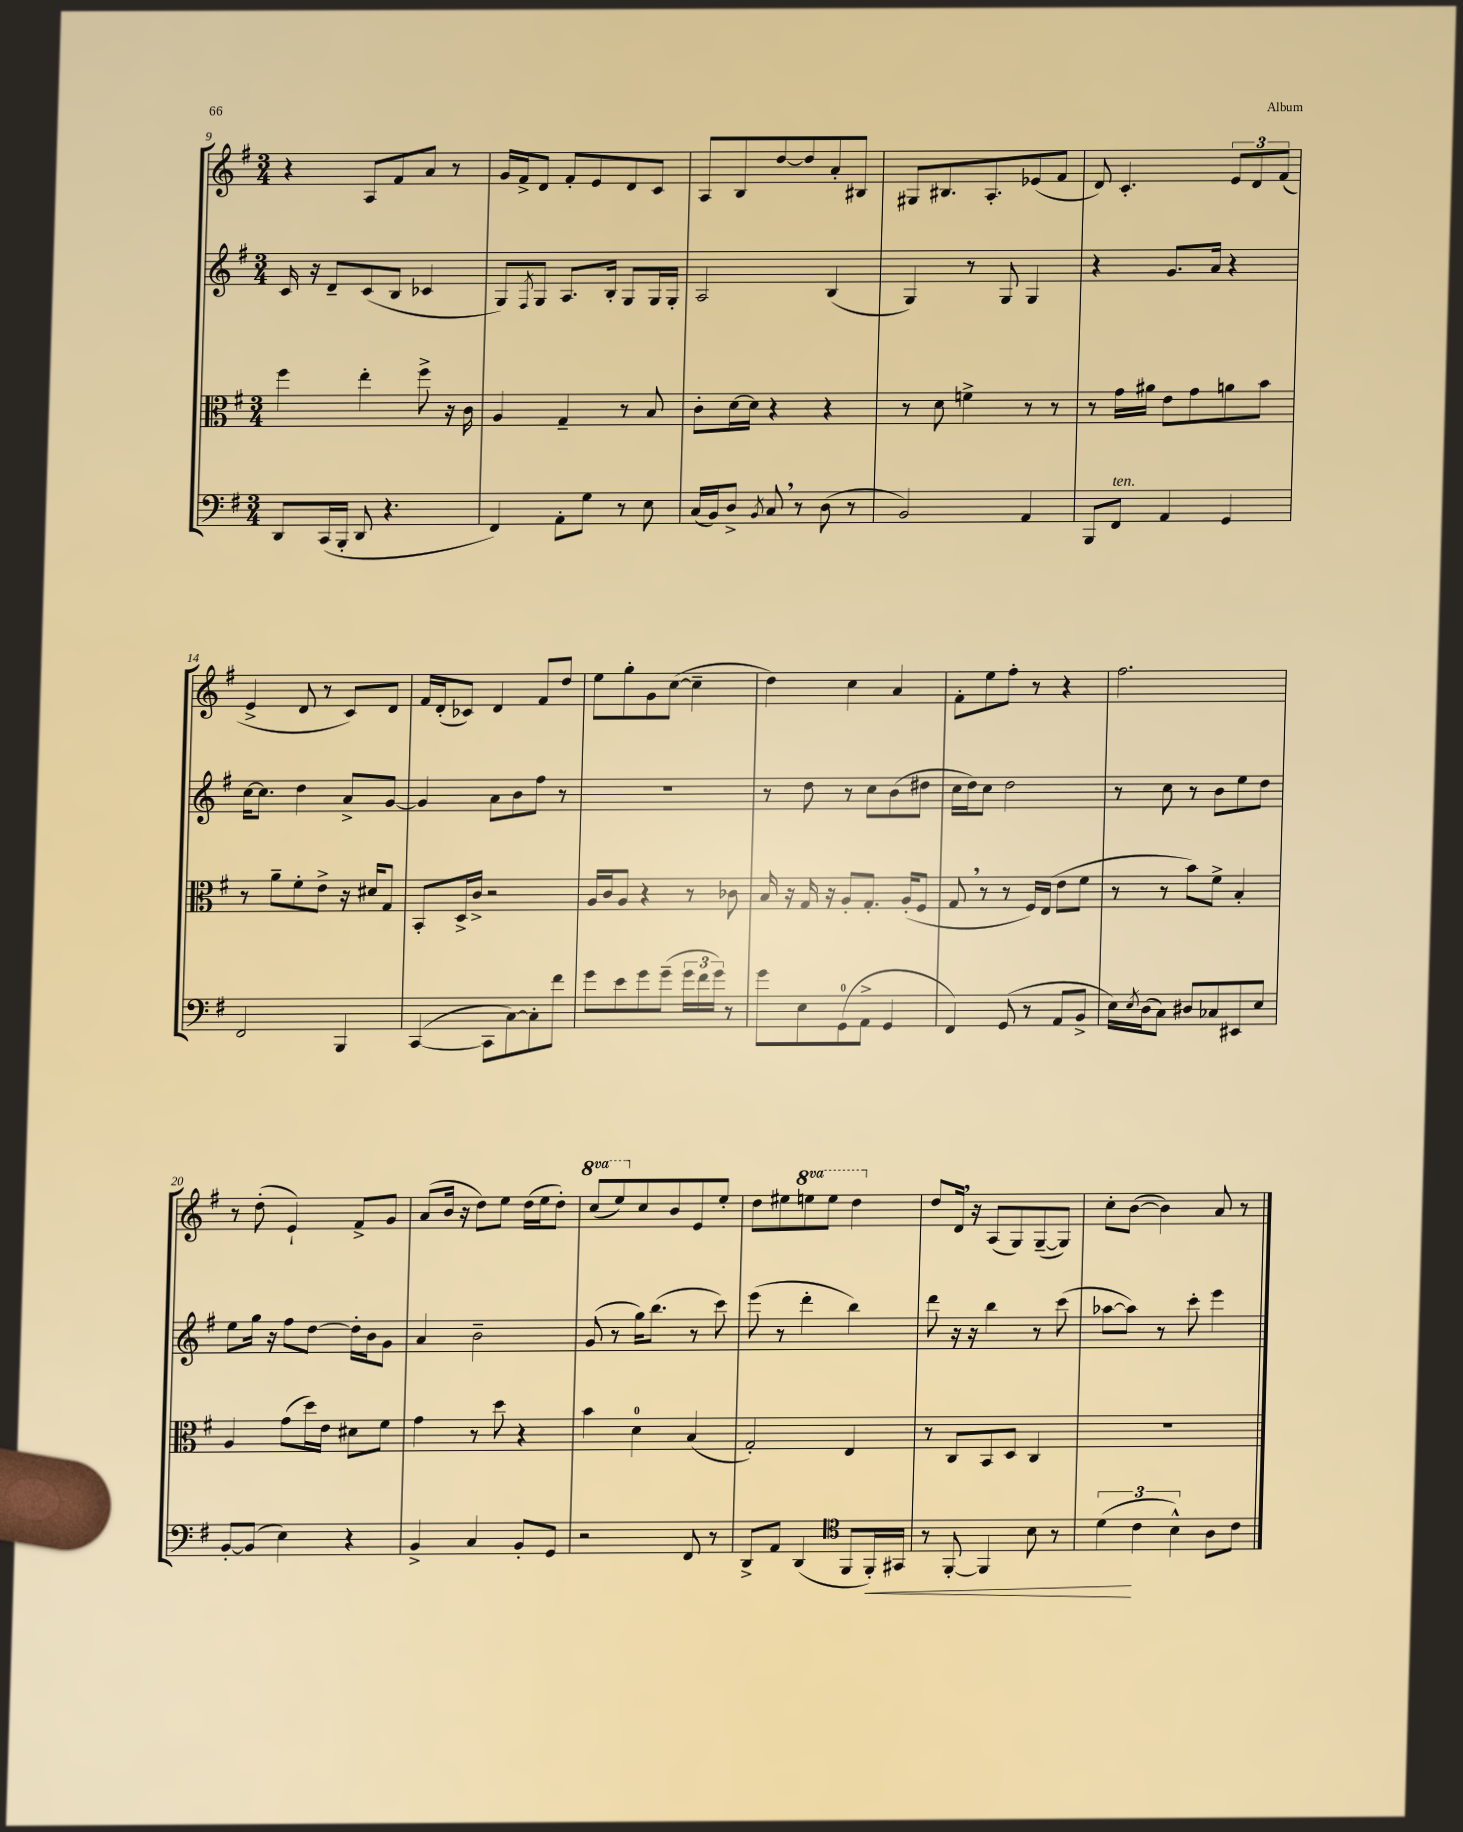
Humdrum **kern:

**kern	**dynam	**kern	**kern	**kern
*part4	*part4	*part3	*part2	*part1
*staff4	*staff4	*staff3	*staff2	*staff1
*clefF4	*	*clefC3	*clefG2	*clefG2
*k[f#]	*	*k[f#]	*k[f#]	*k[f#]
*M3/4	*	*M3/4	*M3/4	*M3/4
=9	=9	=9	=9	=9
8DD/L	.	4ff#\	16c/	4r
.	.	.	16r	.
(16CC/L	.	.	8d~/L	.
16BBB'/JJ	.	.	.	.
8DD/	.	4ee'\	(8c/	8A/L
4.r	.	.	8B/J	8f#/
.	.	8ff#^\	4c-X/	8a/J
.	.	16r	.	8r
.	.	16c\	.	.
=10	=10	=10	=10	=10
4FF#/)	.	4A/	8G/L)	16g/LL
.	.	.	.	16f#^/J
.	.	.	8qF#/	.
.	.	.	8G/J	8d/J
8AA'\L	.	4G~/	8.A/L	8f#'/L
8G\J	.	.	.	8e/
.	.	.	16B'/Jk	.
8r	.	8r	8G/L	8d/
8E\	.	8B/	16G/L	8c/J
.	.	.	16G'/JJ	.
=11	=11	=11	=11	=11
(16C/LL	.	8c'\L	2A/	8A/L
16BB/J)	.	.	.	.
8D^/J	.	[16d\L	.	8B/
.	.	16d\JJ]	.	.
8qBB/	.	.	.	.
8C,/	.	4r	.	[8dd/
8r	.	.	.	8dd/]
(8D\	.	4r	(4B/	8a'/
8r	.	.	.	8B#X/J
=12	=12	=12	=12	=12
2BB/)	.	8r	4G/)	8G#X/L
.	.	8d\	.	8.B#X/
.	.	4fn^\	8r	.
.	.	.	.	8.A'/
.	.	.	8G/	.
4AA/	.	8r	4G/	(8e-X/
.	.	8r	.	8f#/J
=13	=13	=13	=13	=13
8BBB/L	.	8r	4r	8d/)
!LO:TX:a:i:t=ten.	!	!	!	!
8FF#/J	.	16g\LL	.	4.c'/
.	.	16a#X\JJ	.	.
4AA/	.	8e\L	8.g/L	.
.	.	8g\	.	.
.	.	.	16a/Jk	.
4GG/	.	8an\	4r	12e/L
.	.	.	.	12d/
.	.	8b\J	.	.
.	.	.	.	(12f#/J
!!LO:LB:g=z
=14	=14	=14	=14	=14
2FF#/	.	8r	[16cc\KL	4e^/
.	.	.	8.cc\J]	.
.	.	8a~\L	.	.
.	.	8f#'\	4dd\	8d/
.	.	8e^\J	.	8r
4BBB/	.	16r	8a^/L	8c/L)
.	.	16d#X/KL	.	.
.	.	8G/J	[8g/J	8d/J
=15	=15	=15	=15	=15
([4CC/	.	8BB'/L	4g/]	16f#/LL
.	.	.	.	(16d'/J
.	.	16D^/L	.	8c-X/J)
.	.	16c^/JJ	.	.
8CC\L]	.	2r	8a\L	4d/
[8C\)	.	.	8b\	.
8C'\]	.	.	8ff#\J	8f#/L
8f#\J	.	.	8r	8dd/J
=16	=16	=16	=16	=16
8g\L	.	16A/LL	2.r	8ee\L
.	.	16c/J	.	.
8e\	.	8A/J	.	8gg'\
8g\	.	4r	.	8g\
(8g~\J	.	.	.	([8cc\J
24g\LL	.	8r	.	4cc~\]
24f#\	.	.	.	.
24g\JJ)	.	.	.	.
8r	.	8c-X\	.	.
=17	=17	=17	=17	=17
8g\L	.	16B/	8r	4dd\)
.	.	16r	.	.
8E\	.	16G/	8dd\	.
.	.	16r	.	.
(8GG\	.	8A'/L	8r	4cc\
8AA^\J	.	8.G'/J	8cc\L	.
4GG/	.	.	(8b\	4a/
.	.	(16A'/KL	.	.
.	.	8F#/J	8dd#X\J	.
=18	=18	=18	=18	=18
4FF#/)	.	8G,/	16cc\LL	8f#'\L
.	.	.	16dd\J)	.
.	.	8r	8cc\J	8ee\
(8GG/	.	8r	2dd\	8ff#'\J
8r	.	16F#/LL)	.	8r
.	.	(16E/JJ	.	.
8AA/L	.	8e\L	.	4r
8BB^/J	.	8f#\J	.	.
=19	=19	=19	=19	=19
16E\LL)	.	8r	8r	2.ff#\
8qE/	.	.	.	.
(16D\J	.	.	.	.
8C\J)	.	8r	8cc\	.
8D#X/L	.	8b\L)	8r	.
8C-X/	.	8f#^\J	8b\L	.
8EE#X/	.	4B'/	8ee\	.
8E/J	.	.	8dd\J	.
!!LO:LB:g=z
=20	=20	=20	=20	=20
[8BB'/L	.	4A/	8ee\L	8r
(8BB/J]	.	.	16gg\Jk	(8dd'\
.	.	.	16r	.
4E\)	.	(8g\L	8ff#\L	4e`/)
.	.	16dd\L)	[8dd\J	.
.	.	16e\JJ	.	.
4r	.	8d#X\L	16dd'\LL]	8f#^/L
.	.	.	16b\J	.
.	.	8f#\J	8g\J	8g/J
=21	=21	=21	=21	=21
4BB^/	.	4g\	4a/	(8a/L
.	.	.	.	16b/Jk
.	.	.	.	16r
4C/	.	8r	2b~\	8dd\L)
.	.	8dd\	.	8ee\J
8BB'/L	.	4r	.	(16dd\LL
.	.	.	.	16ee\J
8GG/J	.	.	.	8dd'\J)
=22	=22	=22	=22	=22
*	*	*	*	*8va
2r	.	4b\	(8g/	(8ccc/L
.	.	.	8r	8eee/)
*	*	*	*	*X8va
.	.	4d\	16gg\KL)	8cc/
.	.	.	(8.bb\J	.
.	.	.	.	8b/
8FF#/	.	(4B/	8r	8e/
8r	.	.	8ccc\)	8ee'/J
=23	=23	=23	=23	=23
8DD^/L	.	2G'/)	(8eee\	8dd\L
8AA/J	.	.	8r	8ee#X\
*	*	*	*	*8va
(4DD/	.	.	4ddd'\	8eeen\
.	.	.	.	8eee\J
*clefC4	*	*	*	*
8FF#/L	.	4E/	4bb\)	4ddd\
!	!LO:HP:b	!	!	!
16FF#'/L)	<	.	.	.
16GG#X/JJ	.	.	.	.
=24	=24	=24	=24	=24
*	*	*	*	*X8va
8r	.	8r	8ddd\	8dd/L
[8FF#'/	.	8C/L	16r	16d,/Jk
.	.	.	16r	16r
4FF#/]	.	8BB/	4bb\	(8A/L
.	.	8D/J	.	8G/)
8B\	.	4C/	8r	([8G~/
8r	.	.	(8ccc\	8G/J])
=25	=25	=25	=25	=25
(6d\	.	2.r	[8aa-X\L	8cc'\L
.	.	.	8aa-\J])	([8b\J
6c\	[	.	.	.
.	.	.	8r	4b\])
6B^^\)	.	.	.	.
.	.	.	8ccc'\	.
8A\L	.	.	4eee\	8a/
8c\J	.	.	.	8r
==	==	==	==	==
*-	*-	*-	*-	*-
